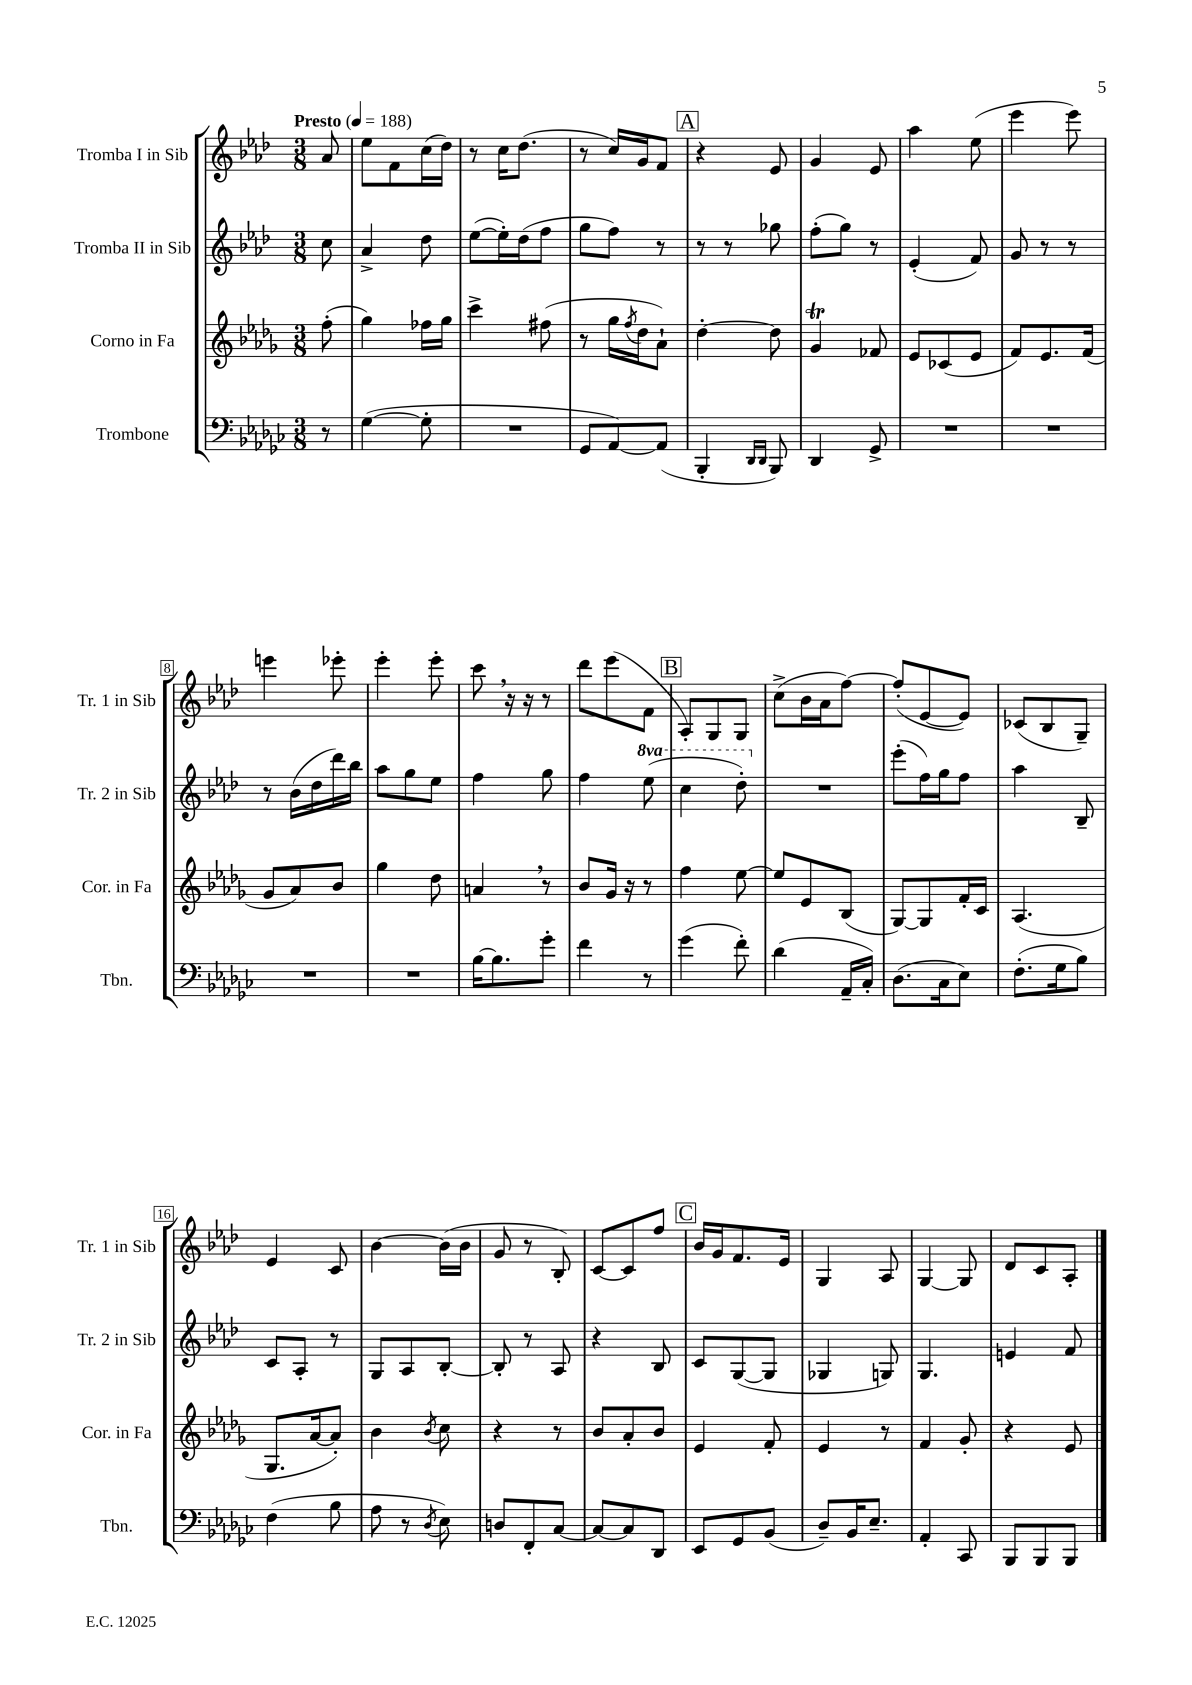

**kern	**kern	**kern	**kern
*part4	*part3	*part2	*part1
*staff4	*staff3	*staff2	*staff1
*I"Trombone	*I"Corno in Fa	*I"Tromba II in Sib	*I"Tromba I in Sib
*I'Tbn.	*I'Cor. in Fa	*I'Tr. 2 in Sib	*I'Tr. 1 in Sib
*clefF4	*clefG2	*clefG2	*clefG2
*k[b-e-a-d-g-c-]	*k[b-e-a-d-g-]	*k[b-e-a-d-]	*k[b-e-a-d-]
*M3/8	*M3/8	*M3/8	*M3/8
*MM188	*MM188	*MM188	*MM188
=	=	=	=
!	!	!	!LO:TX:a:B:t=Presto
8r	(8ff'\	8cc\	8a-/
=1	=1	=1	=1
([4G-\	4gg-\)	4a-^/	8ee-\L
.	.	.	8f\
8G-'\]	16ff-X\LL	8dd-\	(16cc\L
.	16gg-\JJ	.	16dd-\JJ)
=2	=2	=2	=2
4.r	4ccc^\	([8ee-\L	8r
.	.	16ee-'\L])	16cc\KL
.	.	(16dd-\J	(8.dd-\J
.	(8ff#X\	8ff\J	.
=3	=3	=3	=3
8GG-/L	8r	8gg\L	8r
[8AA-/)	16gg-\LL	8ff\J)	16cc/LL)
.	8qff/	.	.
.	16dd-\J	.	16g/J
(8AA-/J]	8a-`\J)	8r	8f/J
!!LO:REH:place=s1:t=A
=4	=4	=4	=4
4BBB-'/	[4dd-'\	8r	4r
.	.	8r	.
16qqDD-/LL	.	.	.
16qqDD-/JJ	.	.	.
8BBB-/)	8dd-\]	8gg-X\	8e-/
=5	=5	=5	=5
4DD-/	4g-T/	(8ff'\L	4g/
.	.	8gg\J)	.
8GG-^/	8f-X/	8r	8e-/
=6	=6	=6	=6
4.r	8e-/L	(4e-'/	4aa-\
.	(8c-X/	.	.
.	8e-/J	8f/)	(8ee-\
=7	=7	=7	=7
4.r	8f/L)	8g/	4eee-\
.	8.e-/	8r	.
.	.	8r	8eee-\)
.	(16f/Jk	.	.
!!LO:LB:g=z
=8	=8	=8	=8
4.r	8g-/L	8r	4eeen\
.	8a-/)	(16b-\LL	.
.	.	16dd-\	.
.	8b-/J	16ddd-\)	8eee-X'\
.	.	16bb-\JJ	.
=9	=9	=9	=9
4.r	4gg-\	8aa-\L	4eee-'\
.	.	8gg\	.
.	8dd-\	8ee-\J	8eee-'\
=10	=10	=10	=10
[16B-\KL	4an,/	4ff\	8ccc,\
8.B-\]	.	.	.
.	.	.	16r
.	.	.	16r
8g-'\J	8r	8gg\	8r
=11	=11	=11	=11
4f\	8b-/L	4ff\	8ddd-\L
.	16g-/Jk	.	(8eee-\
.	16r	.	.
*	*	*8va	*
8r	8r	(8eee-\	8f\J
!!LO:REH:place=s1:t=B
=12	=12	=12	=12
(4g-\	4ff\	4ccc\	8A-'/L)
.	.	.	8G/
8f'\)	[8ee-\	8ddd-'\)	8G/J
=13	=13	=13	=13
*	*	*X8va	*
(4d-\	8ee-/L]	4.r	(8cc^\L
.	8e-/	.	16b-\L
.	.	.	16a-\J
16AA-~/LL	(8B-/J	.	[8ff\J)
16C-'/JJ)	.	.	.
=14	=14	=14	=14
(8.D-\L	[8G-/L)	(8eee-'\L	(8ff'/L]
.	8G-/]	16ff\L)	[8e-/
16C-\k	.	16gg\J	.
8E-\J)	16f'/L	8ff\J	8e-/J])
.	16c/JJ	.	.
=15	=15	=15	=15
(8.F'\L	(4.A-/	4aa-\	(8c-X/L
.	.	.	8B-/
16G-\k	.	.	.
8B-\J)	.	8B-~/	8G~/J)
!!LO:LB:g=z
=16	=16	=16	=16
(4F\	8.G-/L	8c/L	4e-/
.	.	8A-'/J	.
.	[16a-/k	.	.
8B-\	8a-'/J])	8r	8c/
=17	=17	=17	=17
8A-\	4b-\	8G/L	[4b-\
8r	.	8A-/	.
8qD-/	8qb-/	.	.
8E-\)	8cc\	[8B-'/J	(16b-\LL]
.	.	.	16b-\JJ
=18	=18	=18	=18
8Dn/L	4r	8B-'/]	8g/
8FF'/	.	8r	8r
[8C-/J	8r	8A-/	8B-'/)
=19	=19	=19	=19
8C-/L_	8b-/L	4r	[8c/L
8C-/]	8a-'/	.	8c/]
8DD-/J	8b-/J	8B-/	8ff/J
!!LO:REH:place=s1:t=C
=20	=20	=20	=20
8EE-/L	4e-/	8c/L	16b-/LL
.	.	.	16g/J
8GG-/	.	([8G/	8.f/
(8BB-/J	8f'/	8G/J]	.
.	.	.	16e-/Jk
=21	=21	=21	=21
8D-~/L)	4e-/	4G-X/	4G/
16BB-/K	.	.	.
8.E-~/J	.	.	.
.	8r	8Gn/)	8A-/
=22	=22	=22	=22
4AA-'/	4f/	4.G/	[4G/
8CC-/	8g-'/	.	8G/]
=23	=23	=23	=23
8BBB-/L	4r	4en/	8d-/L
8BBB-/	.	.	8c/
8BBB-/J	8e-/	8f/	8A-'/J
==	==	==	==
*-	*-	*-	*-
